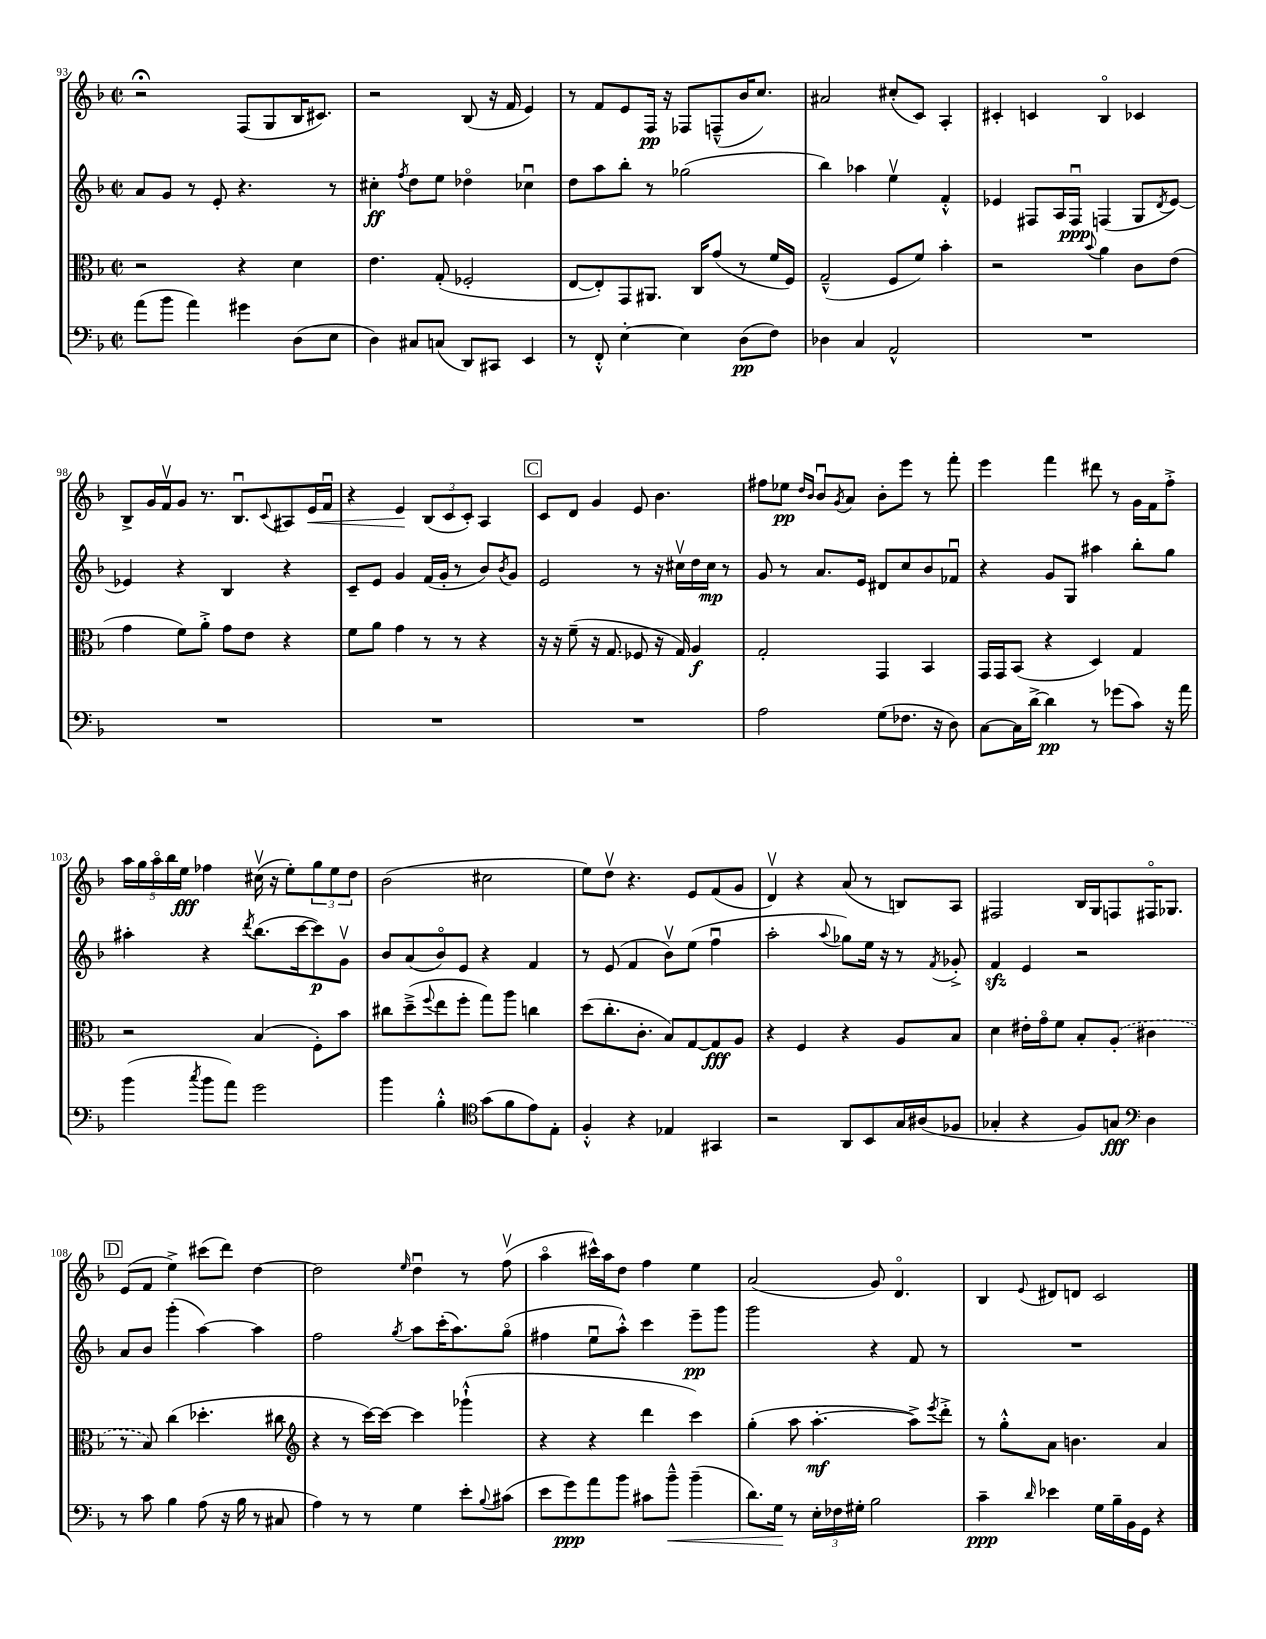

**kern	**kern	**kern	**kern
*staff4	*staff3	*staff2	*staff1
*clefF4	*clefC3	*clefG2	*clefG2
*k[b-]	*k[b-]	*k[b-]	*k[b-]
*M2/2	*M2/2	*M2/2	*M2/2
*met(c|)	*met(c|)	*met(c|)	*met(c|)
(8a\L	2r	8a/L	2r;
8b-\J	.	8g/J	.
4a\)	.	8r	.
.	.	8e'/	.
4g#\	4r	4.r	(8F/L
.	.	.	8G/
(8D\L	4d\	.	16B-/K
.	.	.	8.c#/J)
8E\J	.	8r	.
=	=	=	=
4D\)	4.e\	4cc#'\	2r
.	.	8qff/	.
8C#/L	.	8dd\L	.
(8C/J	(8G'/	8ee\J	.
8DD/L)	2F-'/	4dd-o\	(8B-/
8CC#/J	.	.	16r
.	.	.	16f/
4EE/	.	4cc-u\	4e/)
=	=	=	=
8r	[8E/L	8dd\L	8r
8FF'^^/	8E'/])	8aa\	8f/L
[4E'\	8GG/	8bb-'\J	8e/
.	8.AA#/J	8r	16F/Jk
.	.	.	16r
4E\]	.	(2gg-\	8F-/L
.	16C/LK	.	.
.	(8g/J	.	(8F~^^/
(8D\L	8r	.	16b-/K
.	.	.	8.cc/J)
8F\J)	16f/LL	.	.
.	16F/JJ)	.	.
=	=	=	=
4D-\	(2G~^^/	4bb-\)	2a#/
4C/	.	4aa-\	.
2AA^^/	8F/L	4eev\	(8cc#'/L
.	8f/J)	.	8c/J)
.	4b-'\	4f'^^/	4A'/
=	=	=	=
1r	2r	4e-/	4c#'/
.	.	8F#/L	4c/
.	.	16A/L	.
.	.	16F#u/JJ	.
.	8qqb-/	.	.
.	4a\	(4F/	4B-o/
.	8c\L	8G/L	4c-/
.	.	8qd/	.
.	(8e\J	[8e-/J)	.
=	=	=	=
1r	4g\	4e-/]	8B-^/L
.	.	.	16g/L
.	.	.	16fv/J
.	8f\L)	4r	8g/J
.	8a'^\J	.	8.r
.	8g\L	4B-/	.
.	.	.	8.B-u/L
.	8e\J	.	.
.	.	.	8qqc/
.	4r	4r	8A#/
.	.	.	16e/L
.	.	.	16fu/JJ
=	=	=	=
1r	8f\L	8c~/L	4r
.	8a\J	8e/J	.
.	4g\	4g/	4e/
.	8r	(16f/LL	(12B-/L
.	.	16g'/JJ	.
.	.	.	12c/
.	8r	8r	.
.	.	.	12c'/J)
.	4r	8b-/L)	4A/
.	.	8qb-/	.
.	.	8g/J	.
=	=	=	=
1r	16r	2e/	8c/L
.	16r	.	.
.	(8f~\	.	8d/J
.	16r	.	4g/
.	8.G/	.	.
.	8F-/	8r	8e/
.	16r	16r	4.b-\
.	16G/)	16cc#v\LL	.
.	4A/	16dd\	.
.	.	16cc#\JJ	.
.	.	8r	.
=	=	=	=
2A\	2G'/	8g/	8ff#\L
.	.	8r	8ee-\J
.	.	.	16qqdd/LL
.	.	.	16qqb-/JJ
.	.	8.a/L	8b-u/L
.	.	.	8qg/
.	.	.	8a/J
.	.	16e/Jk	.
(8G\L	4GG/	8d#/L	8b-'\L
8.F-\J	.	8cc/	8eee\J
.	4BB-/	8b-/	8r
16r	.	.	.
8D\)	.	8f-u/J	8fff'\
=	=	=	=
[8C\L	16GG/LL	4r	4eee\
.	16GG/J	.	.
16C\]L	(8BB-/J	.	.
[16d^\JJ	.	.	.
4d\]	4r	8g/L	4fff\
.	.	8G/J	.
8r	4D/)	4aa#\	8ddd#\
(8g-\L	.	.	8r
8c\J)	4G/	8bb-'\L	16g\LL
.	.	.	16f\J
16r	.	8gg\J	8ff'^\J
16a\	.	.	.
=	=	=	=
(4b-\	2r	4aa#'\	20aa\LL
.	.	.	20gg\
.	.	.	20aao\
.	.	.	20bb-\
.	.	.	20ee\JJ
8qcc/	.	.	.
8b-\L	.	4r	4ff-\
8a\J)	.	.	.
.	.	8qddd/	.
2g\	(4B-/	(8.bb-\L	(16cc#v\
.	.	.	16r
.	.	.	8ee'\L)
.	.	[16ccc\k	.
.	8F'\L)	8ccc\])	12gg\
.	.	.	12ee\
.	8b-\J	8gv\J	.
.	.	.	12dd\J
=	=	=	=
4b-\	8cc#\L	8b-/L	(2b-\
.	(8dd~^\	(8a/	.
.	8qqff/	.	.
4B-'^^\	8ee\	8b-o/)	.
.	8ff'\J	8e/J	.
*clefC4	*	*	*
(8g\L	8gg\L)	4r	2cc#\
8f\	8aa\J	.	.
8e\)	4cc\	4f/	.
8E'\J	.	.	.
=	=	=	=
4F'^^/	(8dd\L	8r	8ee\L)
.	8.cc'\	(8e/	8ddv\J
4r	.	4f/	4.r
.	8.c'\J	.	.
4E-/	8B-/L)	8b-v\L)	.
.	[8G/	(8ee\J	8e/L
4GG#/	8G/]	4ffu\	(8f/
.	8A/J	.	8g/J
=	=	=	=
2r	4r	2aa'\	4dv/)
.	4F/	.	4r
.	.	8qqaa/	.
8AA/L	4r	8gg-\L)	(8a/
8BB-/	.	16ee\Jk	8r
.	.	16r	.
16G/L	8A/L	8r	8B/L)
(16A#/J	.	.	.
.	.	8qf/	.
8F-/J	8B-/J	8g-'^/	8A/J
=	=	=	=
4G-'/	4d\	4f/	2F#/
4r	16e#'\LL	4e/	.
.	16go\J	.	.
.	8f\J	.	.
8F/L)	8B-'/L	2r	16B-/LL
.	.	.	16G/J
8G/J	(8A'/J	.	8F/
*clefF4	*	*	*
4D\	4c#\	.	16F#o/K
.	.	.	8.G-/J
=	=	=	=
8r	8r	8a/L	(8e/L
8c\	8B-/)	8b-/J	8f/J
4B-\	(4cc\	(4ggg'\	4ee^\)
(8A\	4.dd-'\	[4aa\)	(8ccc#\L
16r	.	.	8ddd\J)
16B-\	.	.	.
8r	.	4aa\]	[4dd\
8C#/	8cc#\	.	.
=	=	=	=
*	*clefG2	*	*
4A\)	4r	2ff\	2dd\]
8r	8r	.	.
8r	[16ccc\LL)	.	.
.	16ccc\_JJ	.	.
.	.	8qgg/	16qqee/
4G\	4ccc\]	8aa\L	4ddu\
.	.	(16ccc'\K	.
.	.	8.aa\)	.
8e'\L	(4ggg-`^^\	.	8r
8qqB-/	.	.	.
(8c#\J	.	(8ggo\J	(8ffv\
=	=	=	=
8e\L	4r	4ff#\	4aao\
8g\)	.	.	.
8a\	4r	8eeu\L	16ccc#^^\LL)
.	.	.	16aa\J
8b-\J	.	8aa'^^\J)	8dd\J
8c#\L	4ddd\	4ccc\	4ff\
8b-~^^\J	.	.	.
(4b-~\	4ccc\)	8eee~\L	4ee\
.	.	8ggg\J	.
=	=	=	=
8.d\L)	(4gg'\	2ggg\	(2a/
16G\Jk	.	.	.
8r	8aa\	.	.
24E'\LL	[4.aa'\	.	.
24F-\	.	.	.
24G#'\JJ	.	.	.
2B-\	.	4r	8g/)
.	.	.	4.do/
.	8aa^\]L)	8f/	.
.	8qeee/	.	.
.	8ddd'^\J	8r	.
=	=	=	=
4c~\	8r	1r	4B-/
.	8gg'^^\L	.	.
16qqd/	.	.	8qqe/
4e-\	8a\J	.	8d#/L
.	4.b\	.	8d/J
16G\LL	.	.	2c/
16B-~\	.	.	.
16BB-\	.	.	.
16GG\JJ	.	.	.
4r	4a/	.	.
==	==	==	==
*-	*-	*-	*-
